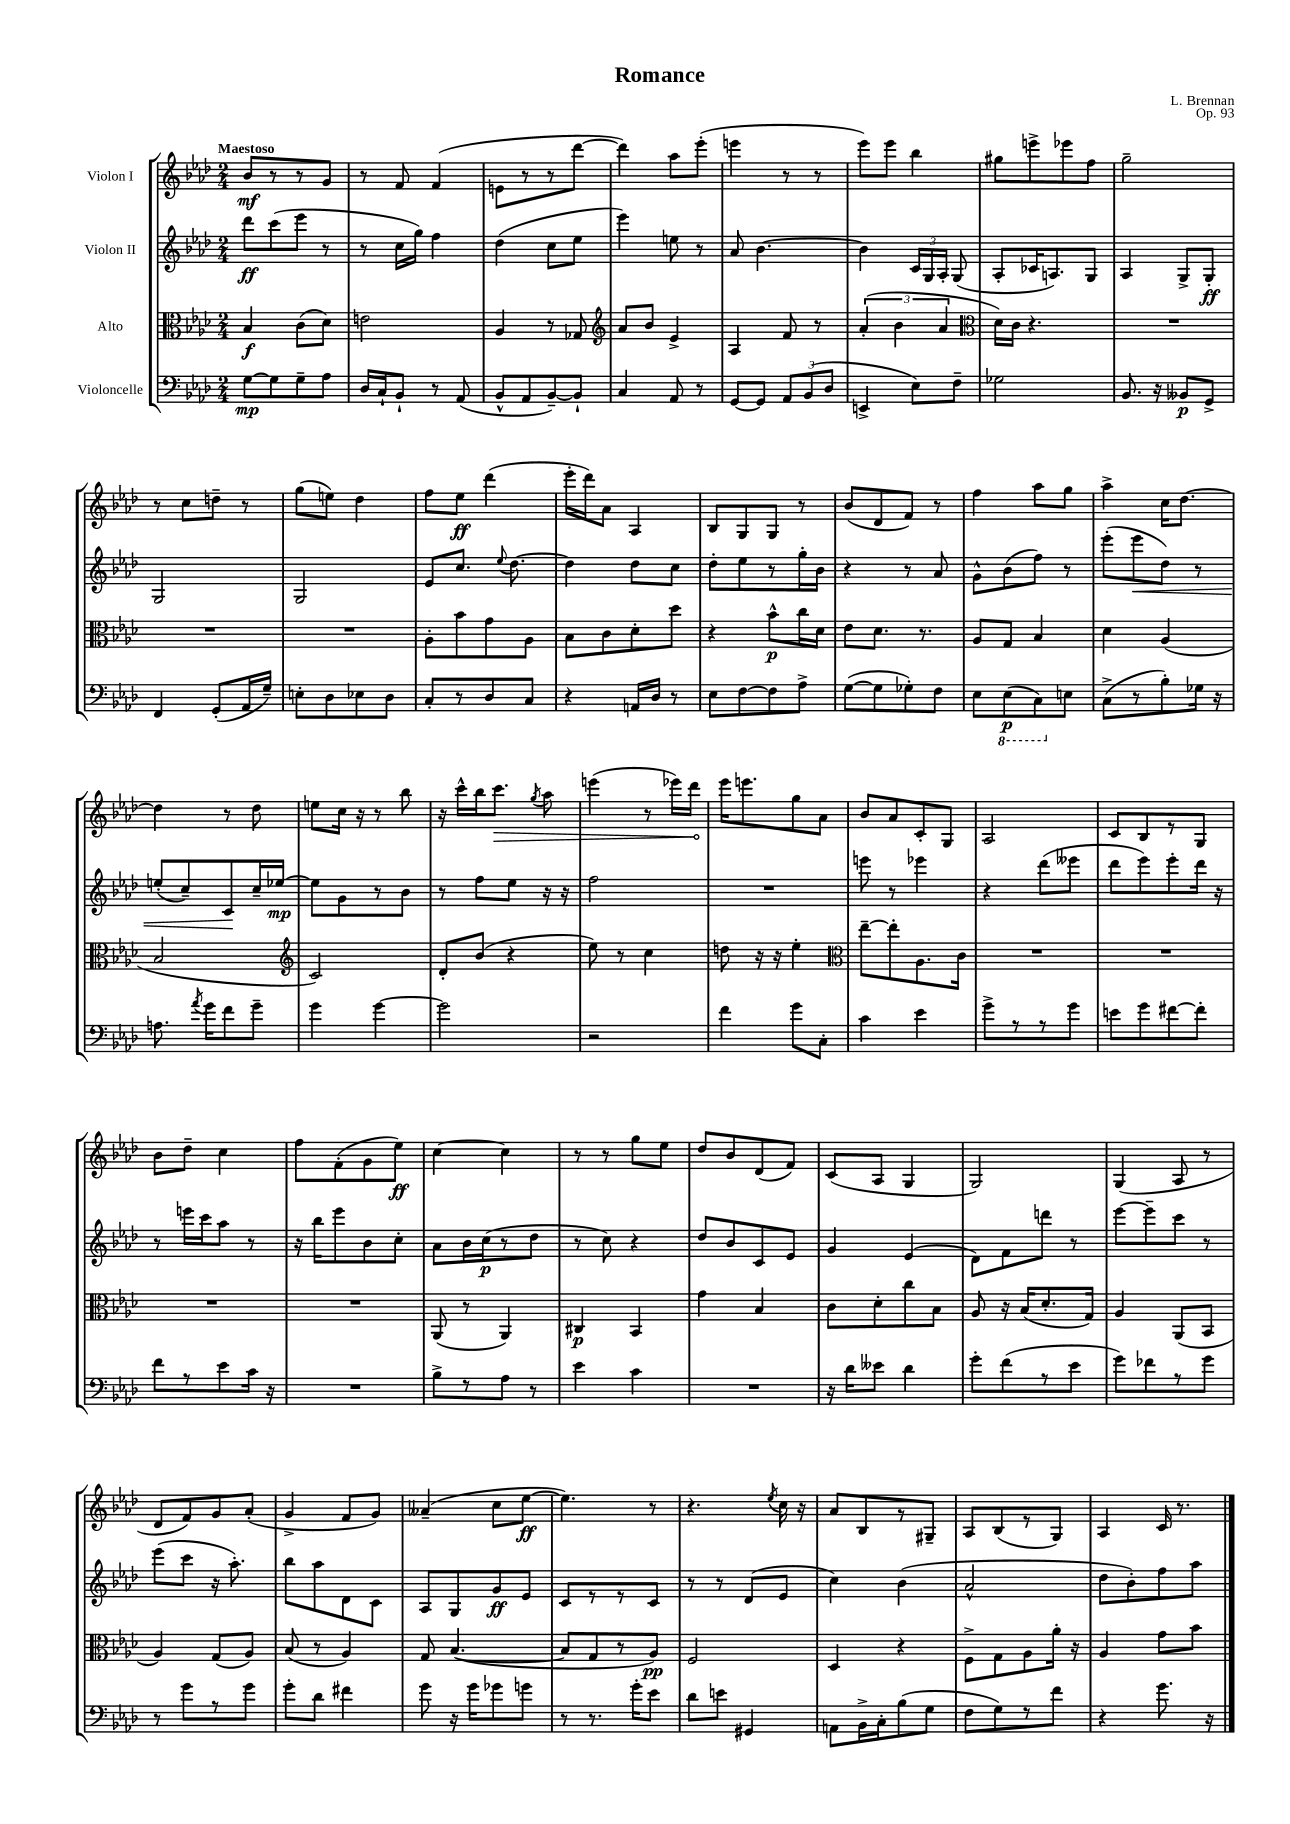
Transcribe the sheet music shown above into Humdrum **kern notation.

**kern	**kern	**kern	**kern
*staff4	*staff3	*staff2	*staff1
*clefF4	*clefC3	*clefG2	*clefG2
*k[b-e-a-d-]	*k[b-e-a-d-]	*k[b-e-a-d-]	*k[b-e-a-d-]
*M2/4	*M2/4	*M2/4	*M2/4
[8G\L	4B-/	8ddd-\L	8b-/L
8G\]	.	(8ccc\	8r
8G~\	(8c\L	8eee-\J	8r
8A-\J	8d-\J)	8r	8g/J
=	=	=	=
16D-/LL	2e\	8r	8r
16C`/J	.	.	.
8BB-`/J	.	16cc\LL	8f/
.	.	16gg\JJ)	.
8r	.	4ff\	(4f/
(8AA-/	.	.	.
=	=	=	=
8BB-^^/L	4A-/	(4dd-\	8e\L
8AA-/	.	.	8r
[8BB-~/)	8r	8cc\L	8r
8BB-`/]J	8G-/	8ee-\J	[8ddd-\J
=	=	=	=
*	*clefG2	*	*
4C/	8a-/L	4eee-\)	4ddd-\])
.	8b-/J	.	.
8AA-/	4e-^/	8ee\	8aa-\L
8r	.	8r	(8eee-'\J
=	=	=	=
[8GG/L	4A-/	8a-/	4eee\
8GG/]J	.	[4.b-\	.
12AA-/L	8f/	.	8r
(12BB-/	.	.	.
.	8r	.	8r
12D-/J	.	.	.
=	=	=	=
4EE^/	(6a-'/	4b-\]	8eee-\L)
.	.	.	8eee-\J
.	6b-\	.	.
8E-\L)	.	24c/LL	4bb-\
.	.	24G/	.
.	6a-/	24A-'/JJ	.
8F~\J	.	(8G/	.
=	=	=	=
*	*clefC3	*	*
2G-\	16d-\LL)	8A-'/L	8gg#\L
.	16c\JJ	.	.
.	4.r	16c-/K	8eee^\
.	.	8.A/)	.
.	.	.	8eee-\
.	.	8G/J	8ff\J
=	=	=	=
8.BB-/	2r	4A-/	2gg~\
16r	.	.	.
8BB--/L	.	8G^/L	.
8GG^/J	.	8G'/J	.
=	=	=	=
4FF/	2r	2G/	8r
.	.	.	8cc\L
(8GG'/L	.	.	8dd~\J
16AA-/L	.	.	8r
16G~/JJ)	.	.	.
=	=	=	=
8E'\L	2r	2G/	(8gg\L
8D-\	.	.	8ee\J)
8E-\	.	.	4dd-\
8D-\J	.	.	.
=	=	=	=
8C'/L	8A-'\L	8e-/L	8ff\L
8r	8b-\	8.cc/J	8ee-\J
8D-/	8g\	.	(4ddd-\
.	.	8qqee-/	.
.	.	[8.dd-\	.
8C/J	8A-\J	.	.
=	=	=	=
4r	8B-\L	4dd-\]	16eee-'\LL
.	.	.	16ddd-\J)
.	8c\	.	8a-\J
16AA/LL	8d-'\	8dd-\L	4A-/
16D-/JJ	.	.	.
8r	8dd-\J	8cc\J	.
=	=	=	=
8E-\L	4r	8dd-'\L	8B-/L
[8F\	.	8ee-\	8G/
8F\]	8b-^^\L	8r	8G/J
8A-^\J	16cc\L	16gg'\L	8r
.	16d-\JJ	16b-\JJ	.
=	=	=	=
([8G\L	8e-\L	4r	(8b-/L
8G\]	8.d-\J	.	8d-/
8G-'\)	.	8r	8f/J)
.	8.r	.	.
8F\J	.	8a-/	8r
=	=	=	=
8E-\L	8A-/L	8g^^\L	4ff\
(8EE-\	8G/J	(8b-\	.
8CC\)	4B-/	8ff\J)	8aa-\L
8E\J	.	8r	8gg\J
=	=	=	=
(8C^\L	4d-\	(8eee-'\L	4aa-^\
8r	.	8eee-\	.
8B-'\)	(4A-/	8dd-\J)	16cc\LK
.	.	.	[8.dd-\J
16G-\Jk	.	8r	.
16r	.	.	.
=	=	=	=
8.A\	2B-/	(8ee'/L	4dd-\]
.	.	8cc~/)	.
8qa-/	.	.	.
16g\LK	.	.	.
8f\	.	8c/	8r
8g~\J	.	16cc~/L	8dd-\
.	.	[16ee-/JJ	.
=	=	=	=
*	*clefG2	*	*
4g\	2c/)	8ee-\]L	8ee\L
.	.	8g\	16cc\Jk
.	.	.	16r
[4g\	.	8r	8r
.	.	8b-\J	8bb-\
=	=	=	=
2g\]	8d-'/L	8r	16r
.	.	.	16ccc^^\LL
.	(8b-/J	8ff\L	16bb-\J
.	.	.	8.ccc\J
.	4r	8ee-\J	.
.	.	.	8qgg/
.	.	16r	8aa-\
.	.	16r	.
=	=	=	=
2r	8ee-\)	2ff\	(4eee\
.	8r	.	.
.	4cc\	.	8r
.	.	.	16eee-\LL)
.	.	.	16ddd-\JJ
=	=	=	=
4f\	8dd\	2r	16eee-\LK
.	.	.	8.eee\
.	16r	.	.
.	16r	.	.
8g\L	4ee-'\	.	8gg\
8C'\J	.	.	8a-\J
=	=	=	=
*	*clefC3	*	*
4c\	[8ee-~\L	8eee\	8b-/L
.	8ee-'\]	8r	8a-/
4e-\	8.A-\	4eee-\	8c'/
.	.	.	8G/J
.	16c\Jk	.	.
=	=	=	=
8g^\L	2r	4r	2A-/
8r	.	.	.
8r	.	(8ddd-\L	.
8g\J	.	8eee--\J	.
=	=	=	=
8e\L	2r	8ddd-\L	8c/L
8g\	.	8eee-\)	8B-/
[8f#\	.	8eee-'\	8r
8f#'\]J	.	16ddd-\Jk	8G/J
.	.	16r	.
=	=	=	=
8f\L	2r	8r	8b-\L
8r	.	16eee\LL	8dd-~\J
.	.	16ccc\J	.
8e-\	.	8aa-\J	4cc\
16c\Jk	.	8r	.
16r	.	.	.
=	=	=	=
2r	2r	16r	8ff\L
.	.	16bb-\LK	.
.	.	8eee-\	(8f'\
.	.	8b-\	8g\
.	.	8cc'\J	8ee-\J)
=	=	=	=
8B-^\L	(8AA-/	8a-\L	[4cc\
8r	8r	16b-\L	.
.	.	(16cc\J	.
8A-\J	4AA-/)	8r	4cc\]
8r	.	8dd-\J	.
=	=	=	=
4e-\	4C#/	8r	8r
.	.	8cc\)	8r
4c\	4BB-/	4r	8gg\L
.	.	.	8ee-\J
=	=	=	=
2r	4g\	8dd-/L	8dd-/L
.	.	8b-/	8b-/
.	4B-/	8c/	(8d-/
.	.	8e-/J	8f/J)
=	=	=	=
16r	8c\L	4g/	(8c/L
16d-\LK	.	.	.
8e--\J	8d-'\	.	8A-/J
4d-\	8cc\	(4e-/	4G/
.	8B-\J	.	.
=	=	=	=
8g'\L	8A-/	8d-\L)	2G/)
(8f\	16r	8f\	.
.	(16B-/LK	.	.
8r	8.d-'/	8ddd\J	.
8e-\J	.	8r	.
.	16G/Jk)	.	.
=	=	=	=
8g\L)	4A-/	[8eee-\L	(4G/
8f-\	.	8eee-~\]	.
8r	(8AA-/L	8ccc\J	8A-/
8g\J	8BB-/J	8r	8r
=	=	=	=
8r	4A-/)	(8eee-\L	8d-/L
8g\L	.	8ccc\J	8f/)
8r	(8G/L	16r	8g/
.	.	8.aa-'\)	.
8g\J	8A-/J)	.	(8a-'/J
=	=	=	=
8g'\L	(8B-/	8bb-\L	4g^/
8d-\J	8r	8aa-\	.
4f#\	4A-/)	8d-\	8f/L
.	.	8c\J	8g/J)
=	=	=	=
8g\	8G/	8A-/L	(4a--~/
16r	([4.B-/	8G/	.
16g\LK	.	.	.
8g-\	.	8g/	8cc\L
8g\J	.	8e-/J	[8ee-\J
=	=	=	=
8r	8B-/]L	8c/L	4.ee-\])
8.r	8G/	8r	.
.	8r	8r	.
16g'\LK	.	.	.
8e-\J	8A-/J)	8c/J	8r
=	=	=	=
8d-\L	2F/	8r	4.r
8e\J	.	8r	.
4GG#/	.	(8d-/L	.
.	.	.	8qee-/
.	.	8e-/J	16cc\
.	.	.	16r
=	=	=	=
8AA\L	4D-/	4cc\)	8a-/L
16BB-^\L	.	.	8B-/
16C'\J	.	.	.
(8B-\	4r	(4b-\	8r
8G\J	.	.	8G#~/J
=	=	=	=
8F\L	8F^\L	2a-^^/	8A-/L
8G\)	8G\	.	(8B-/
8r	8A-\	.	8r
8f\J	16a-'\Jk	.	8G/J)
.	16r	.	.
=	=	=	=
4r	4A-/	8dd-\L	4A-/
.	.	8b-'\)	.
8.g\	8g\L	8ff\	16c/
.	.	.	8.r
.	8b-\J	8aa-\J	.
16r	.	.	.
==	==	==	==
*-	*-	*-	*-
